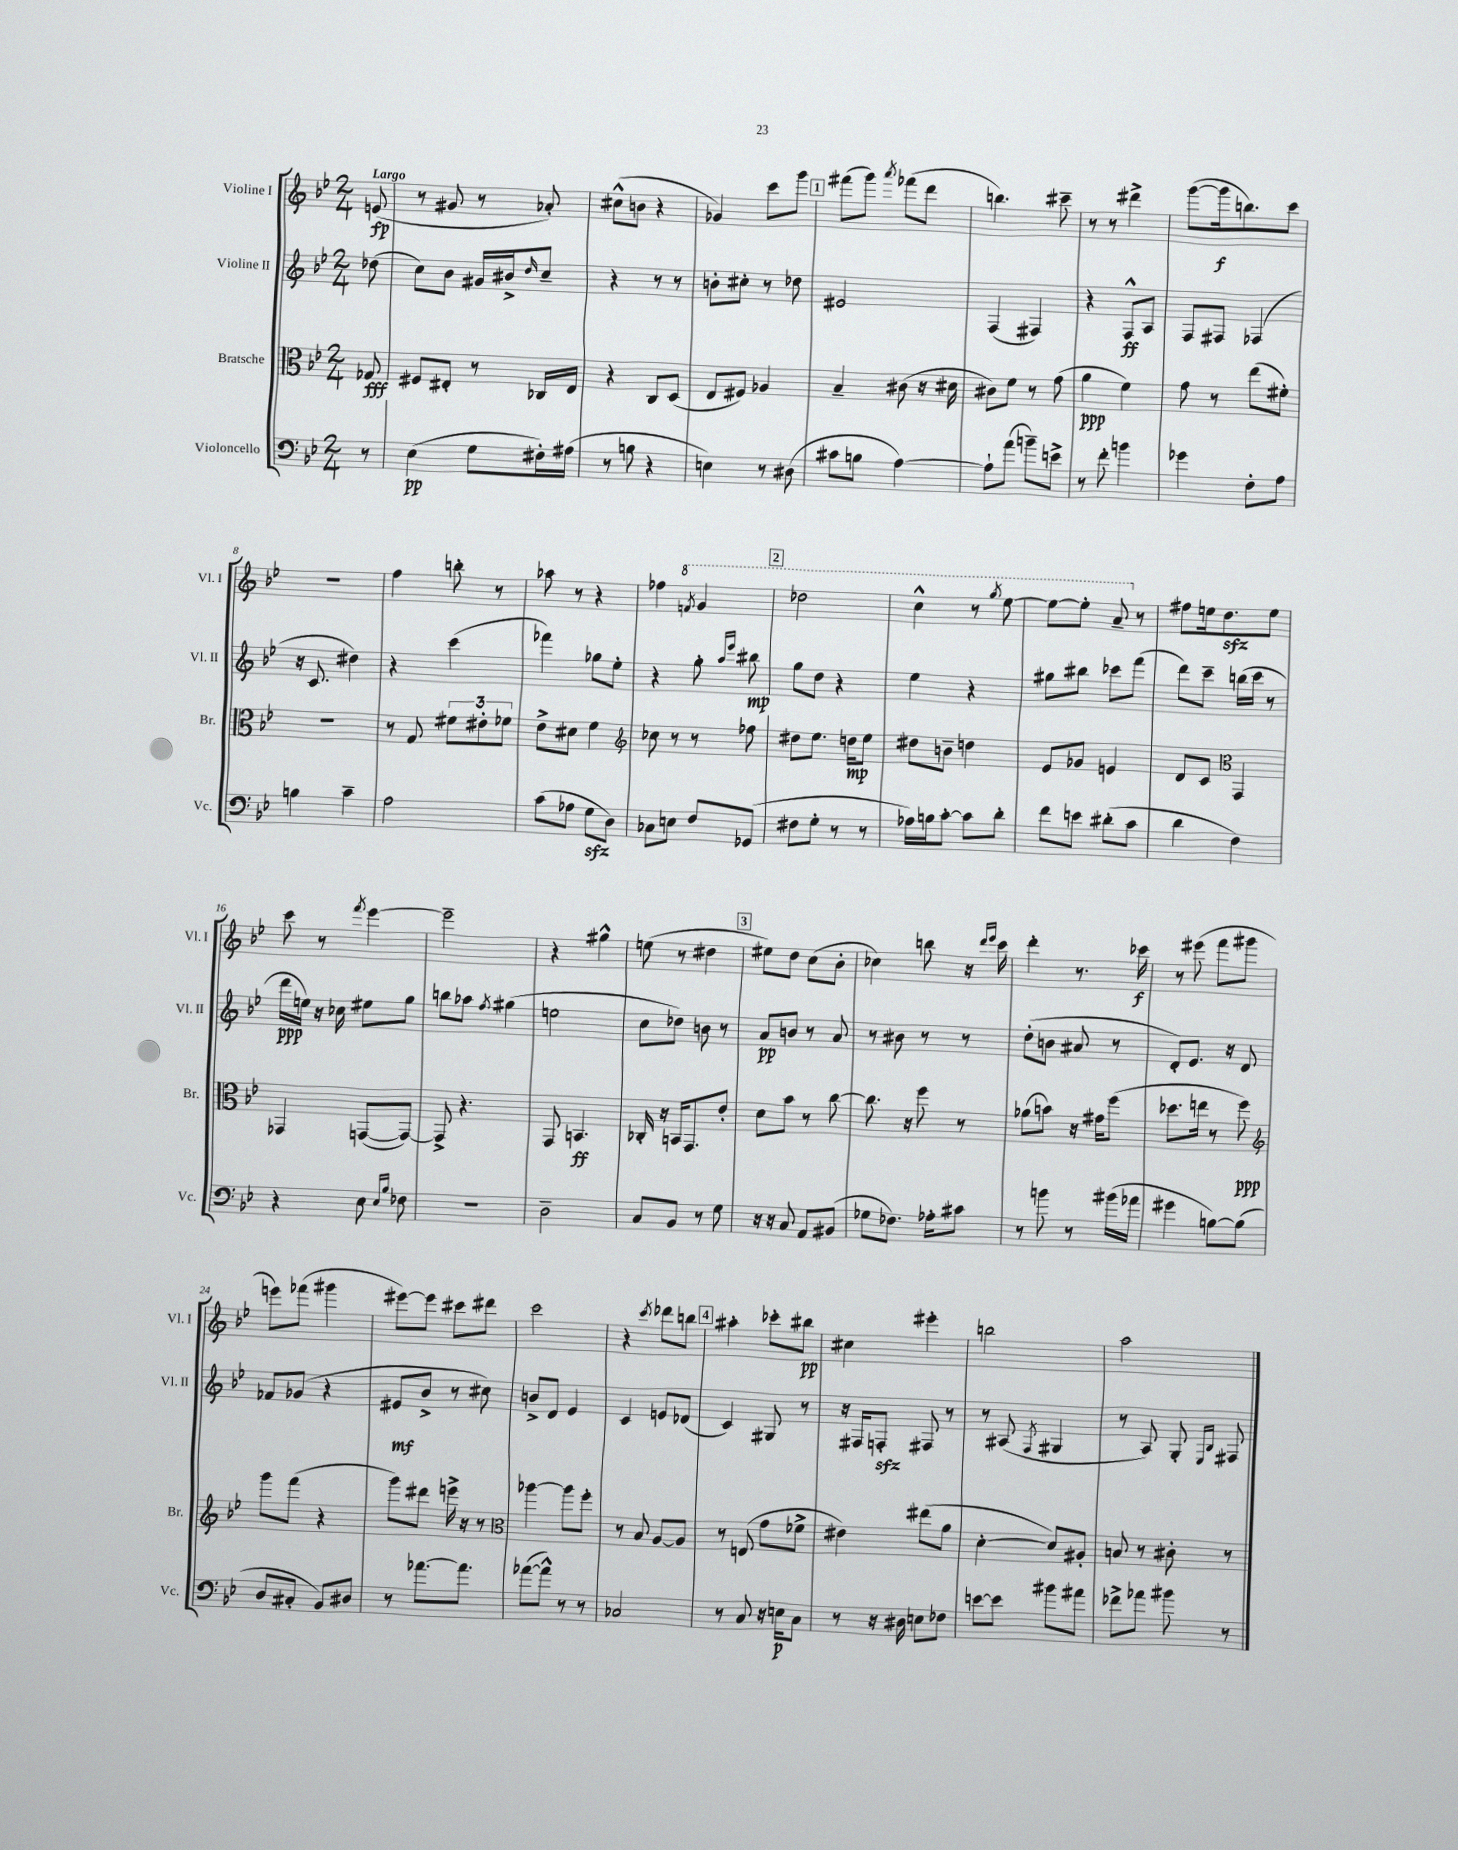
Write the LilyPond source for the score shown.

<<
\new StaffGroup <<
\new Staff = "s0" \with { instrumentName = "Violine I" shortInstrumentName = "Vl. I" } {
    \clef treble \key bes \major \numericTimeSignature \time 2/4 \partial 8 \tempo "Largo"
    e'8\fp( |
    r8 gis'8 r8 aes'8-.) |
    cis''8-^( b'8 r4 |
    ges'4) c'''8 g'''8 |
    \mark \markup { \box "1" } fis'''8( g'''8) \acciaccatura { a'''8 } fes'''8( d'''8 |
    b''4.) cis'''8-- |
    r8 r8 dis'''4-> |
    g'''8~( g'''16\f b''8.) c'''8 |
    R2 |
    f''4 b''8-. r8 |
    aes''8 r8 r4 |
    fes''4 \ottava #1 \acciaccatura { f''8 } g''4 |
    \mark \markup { \box "2" } des'''2 |
    c'''4-^ r8 \acciaccatura { g'''8 } ees'''8~ |
    ees'''8~ ees'''8-. a''8-- \ottava #0 r8 |
    fis''8 e''16 d''8.\sfz e''8 |
    c'''8 r8 \acciaccatura { f'''8 } ees'''4~ |
    ees'''2-- |
    r4 gis''4-^ |
    e''8( r8 dis''4 |
    \mark \markup { \box "3" } eis''8) d''8 c''8( bes'8-. |
    ces''4) b''8 r16 \grace { d'''16 ees'''16 } c'''16 |
    d'''4-. r8. ces'''16\f |
    r8 eis'''8( f'''8 gis'''8 |
    e'''8) fes'''8( gis'''4 |
    eis'''8~) eis'''8 cis'''8 dis'''8 |
    c'''2 |
    r4 \acciaccatura { c'''8 } des'''8 b''8 |
    \mark \markup { \box "4" } ais''4-. ces'''8-. bis''8\pp |
    cis''4 eis'''4-. |
    b''2 |
    a''2 \bar "|." |
}
\new Staff = "s1" \with { instrumentName = "Violine II" shortInstrumentName = "Vl. II" } {
    \clef treble \key bes \major \numericTimeSignature \time 2/4 \partial 8
    des''8( |
    c''8) bes'8 gis'16 bis'16-> \grace { d''16 } c''8-- |
    r4 r8 r8 |
    b'8-. cis''8-. r8 des''8 |
    \mark \markup { \box "1" } eis'2 |
    f4( fis4) |
    r4 f8-^\ff a8 |
    f8 fis8 fes4( |
    r16 c'8. dis''4) |
    r4 c'''4( |
    fes'''4) ges''8 ees''8-. |
    r4 g''8-. \grace { a''16 ees'''16 } bis''8\mp |
    \mark \markup { \box "2" } g''8 d''8 r4 |
    ees''4 r4 |
    gis''8 bis''8 ces'''8 f'''8( |
    d'''8) c'''8-- b''16( c'''16 r8 |
    d'''16\ppp e''16) r16 ces''16 eis''8 g''8 |
    b''8 aes''8 \acciaccatura { f''8 } gis''4( |
    e''2 |
    c''8 des''8) b'8 r8 |
    \mark \markup { \box "3" } a'8\pp b'8 r8 a'8 |
    r8 bis'8 r8 r8 |
    d''8-.( b'8 ais'8 r8 |
    d'8-.) ees'8. r16 d'8 |
    fes'8 ges'8( r4 |
    eis'8\mf bes'8-> r8 cis''8) |
    b'8-> d'8 ees'4 |
    c'4 e'8 des'8( |
    \mark \markup { \box "4" } c'4) gis8 r8 |
    r16 fis16 f8-.\sfz fis8 r8 |
    r8 ais8( \acciaccatura { f8 } gis4 |
    r8 a8) g8-. \grace { ees16 bes16 } fis8 \bar "|." |
}
\new Staff = "s2" \with { instrumentName = "Bratsche" shortInstrumentName = "Br." } {
    \clef alto \key bes \major \numericTimeSignature \time 2/4 \partial 8
    ges8\fff |
    fis8 eis8-. r8 ces16 eis16 |
    r4 c8 d8( |
    ees8 fis8) aes4 |
    \mark \markup { \box "1" } bes4-- cis'8( r16 dis'16 |
    cis'8) f'8 r8 g'8( |
    a'4\ppp f'4) |
    g'8 r8 ees''8( fis'8-.) |
    R2 |
    r8 g8 \tuplet 3/2 { fis'8 eis'8-. fes'8 } |
    ees'8-> dis'8 f'4 |
    \clef treble ces''8 r8 r8 fes''8 |
    \mark \markup { \box "2" } dis''8 ees''8. d''16\mp ees''8 |
    dis''8 b'8-- d''4 |
    ees'8 ges'8 e'4 |
    d'8 c'8 \clef alto g,4 |
    ges,4 g,8~( g,8~) |
    g,8-> r4. |
    g,8 b,4.\ff |
    ces16-. r16 b,16 g,8. ees'8-. |
    \mark \markup { \box "3" } d'8 bes'8 r8 c''8~ |
    c''8. r16 f''8 r8 |
    aes'8( b'8) r16 gis'16 f''8( |
    des''8. e''16 r8 f''8\ppp) |
    \clef treble g'''8 f'''8( r4 |
    g'''8) dis'''8 e'''16-> r16 r8 |
    \clef alto aes''4~ aes''8 f''8-. |
    r8 bes8 a8~ a8 |
    \mark \markup { \box "4" } r8 e8( g'8 fes'8-> |
    eis'4) eis''8( a'8 |
    d'4~-. d'8) ais8-. |
    b8 r8 cis'8-. r8 \bar "|." |
}
\new Staff = "s3" \with { instrumentName = "Violoncello" shortInstrumentName = "Vc." } {
    \clef bass \key bes \major \numericTimeSignature \time 2/4 \partial 8
    r8 |
    ees4\pp( g8 fis16-.) ais16( |
    r8 b8 r4 |
    e4) r8 dis8( |
    \mark \markup { \box "1" } cis'8 b8 a4~) |
    a8-! a'8( b'8--) e'8-> |
    r8 f'8-. b'4 |
    ges'4 f8-. a8 |
    b4 c'4-- |
    a2 |
    c'8( aes8 g8\sfz d8) |
    ces8 e8 f8 ges,8( |
    \mark \markup { \box "2" } fis8 g8-. r8 r8 |
    aes16) b16 c'8~-. c'8 d'8-. |
    f'8 e'8 dis'8-.( c'8 |
    d'4 f4) |
    r4 ees8 \grace { ees16 bes16 } fes8 |
    R2 |
    d2-- |
    c8 bes,8 r8 g8 |
    \mark \markup { \box "3" } r16 r16 c8 a,8 bis,8( |
    ges8 fes8.) aes16-. cis'8 |
    r8 b'8 r8 bis'16( aes'16 |
    gis'4 b8~) b8( |
    d8 cis8-. bes,8) dis8 |
    r8 aes'8.~ aes'8. |
    aes'8~( aes'8-^) r8 r8 |
    ces2 |
    \mark \markup { \box "4" } r8 c8 r16 e16\p c8 |
    r8 r16 dis16 e8 fes8 |
    e'8~ e'8 bis'8 ais'8 |
    fes'8-> aes'8 bis'8 r8 \bar "|." |
}
>>
>>
